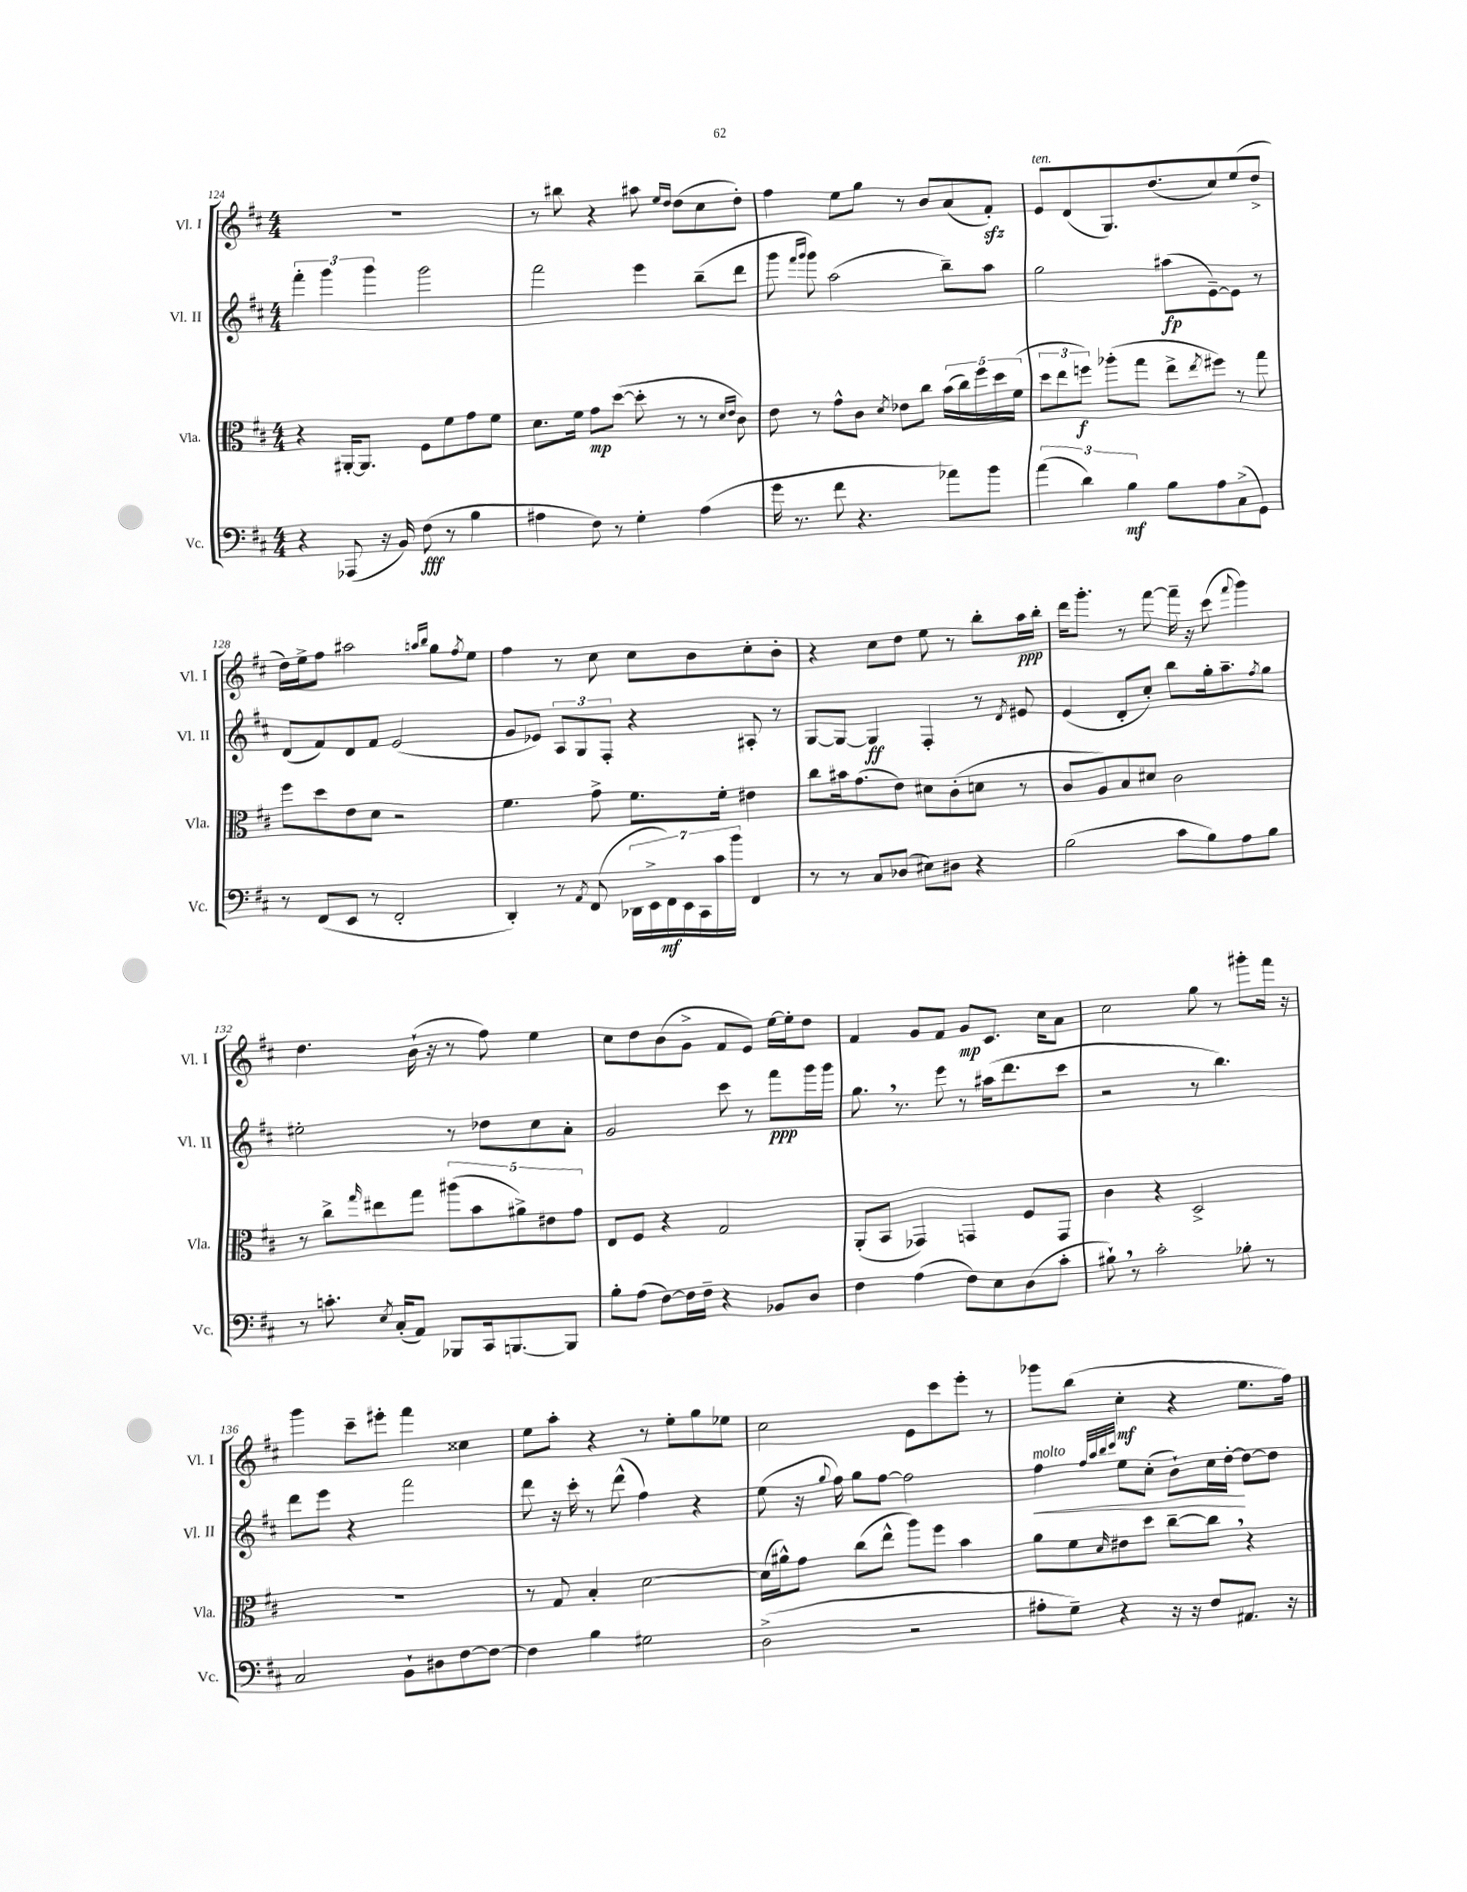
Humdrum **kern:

**kern	**dynam	**kern	**dynam	**kern	**dynam	**kern	**dynam
*part4	*part4	*part3	*part3	*part2	*part2	*part1	*part1
*staff4	*staff4	*staff3	*staff3	*staff2	*staff2	*staff1	*staff1
*I"Vc.	*	*I"Vla.	*	*I"Vl. II	*	*I"Vl. I	*
*I'Vc.	*	*I'Vla.	*	*I'Vl. II	*	*I'Vl. I	*
*clefF4	*	*clefC3	*	*clefG2	*	*clefG2	*
*k[f#c#]	*	*k[f#c#]	*	*k[f#c#]	*	*k[f#c#]	*
*M4/4	*	*M4/4	*	*M4/4	*	*M4/4	*
=124	=124	=124	=124	=124	=124	=124	=124
4r	.	4r	.	6fff#'\	.	1r	.
.	.	.	.	6ggg\	.	.	.
(8AAA-X/	.	[16AA#X'/KL	.	.	.	.	.
.	.	8.AA#/J]	.	.	.	.	.
.	.	.	.	6ggg\	.	.	.
16r	.	.	.	.	.	.	.
16BB/)	.	.	.	.	.	.	.
(8F#\	fff	8F#\L	.	2ggg\	.	.	.
8r	.	8f#\	.	.	.	.	.
4B\	.	8g\	.	.	.	.	.
.	.	8f#\J	.	.	.	.	.
=125	=125	=125	=125	=125	=125	=125	=125
4A#X\	.	8.d\L	.	2fff#\	.	8r	.
.	.	.	.	.	.	8bb#X\	.
.	.	16f#\Jk	.	.	.	.	.
8F#\)	.	8g\L	mp	.	.	4r	.
8r	.	([8dd\J	.	.	.	.	.
4G'\	.	8dd'\]	.	4eee\	.	8aa#X\	.
.	.	.	.	.	.	16qqee/LL	.
.	.	.	.	.	.	16qqdd/JJ	.
.	.	8r	.	.	.	(8dd\L	.
(4A#\	.	8r	.	(8bb~\L	.	8cc#\	.
.	.	16qqd/LL	.	.	.	.	.
.	.	16qqe/JJ	.	.	.	.	.
.	.	8c#\)	.	8ddd\J	.	8dd'\J)	.
=126	=126	=126	=126	=126	=126	=126	=126
16g\	.	8e\	.	8ggg\	.	4ff#\	.
8.r	.	.	.	.	.	.	.
.	.	.	.	16qqfff#/LL	.	.	.
.	.	.	.	16qqggg/JJ	.	.	.
.	.	8r	.	8ggg\)	.	.	.
8f#\	.	8g^^\L	.	(2aa\	.	8ee\L	.
4.r	.	8c#\J	.	.	.	8gg\J	.
.	.	8qd/	.	.	.	.	.
.	.	8e-X\L	.	.	.	8r	.
.	.	8cc#\J	.	.	.	8b/L	.
8a-X\L)	.	(20b\LL	.	8bb~\L)	.	(8a/	.
.	.	20cc#\)	.	.	.	.	.
.	.	20ff#\	.	.	.	.	.
8b\J	.	.	.	8aa\J	.	8f#zz'/J)	.
.	.	20dd\	.	.	.	.	.
.	.	(20f#\JJ	.	.	.	.	.
=127	=127	=127	=127	=127	=127	=127	=127
!	!	!	!	!	!	!LO:TX:a:i:t=ten.	!
(6a\	.	12dd\L	.	2gg\	.	8e/L	.
.	.	12ee\	.	.	.	.	.
.	.	.	.	.	.	(8d/	.
6d\)	.	12ffn\J)	f	.	.	.	.
.	.	(8aa-X'\L	.	.	.	8.G/)	.
6B\	mf	.	.	.	.	.	.
.	.	8gg\J	.	.	.	.	.
.	.	.	.	.	.	(8.dd/	.
8B\L	.	8ee^\L	.	(8aa#X\L	fp	.	.
.	.	8qee/	.	.	.	.	.
8A\	.	8ff#X\J)	.	[8e~\)	.	8cc#/)	.
(8C#^\	.	8r	.	8e\J]	.	(8ee/	.
8GG\J)	.	8gg\	.	8r	.	8dd^/J	.
!!LO:LB:g=z
=128	=128	=128	=128	=128	=128	=128	=128
8r	.	8ff#\L	.	(8d/L	.	16dd\LL)	.
.	.	.	.	.	.	16ee^\J	.
(8FF#/L	.	8dd\	.	8f#/)	.	8ff#\J	.
8EE/J	.	8e\	.	8d/	.	2aa#X\	.
8r	.	8d\J	.	8f#/J	.	.	.
2FF#'/	.	2r	.	(2e/	.	.	.
.	.	.	.	.	.	16qqaan/LL	.
.	.	.	.	.	.	16qqbb/JJ	.
.	.	.	.	.	.	8gg\L	.
.	.	.	.	.	.	8qff#/	.
.	.	.	.	.	.	8ee\J	.
=129	=129	=129	=129	=129	=129	=129	=129
4DD'/)	.	4.f#\	.	8g/L	.	4ff#\	.
.	.	.	.	8e-X/J)	.	.	.
8r	.	.	.	12A/L	.	8r	.
.	.	.	.	12G/	.	.	.
8qAA/	.	.	.	.	.	.	.
(8FF#/	.	8g^\	.	.	.	8cc#\	.
.	.	.	.	12F#'/J	.	.	.
28DD-X\LL	.	8.f#\L	.	4r	.	8cc#\L	.
28EE^\	.	.	.	.	.	.	.
28FF#\)	mf	.	.	.	.	.	.
28EE\	.	.	.	.	.	.	.
.	.	.	.	.	.	8b\	.
28CC#\	.	.	.	.	.	.	.
28c#\	.	.	.	.	.	.	.
.	.	16f#'\Jk	.	.	.	.	.
28b\JJ	.	.	.	.	.	.	.
4FF#/	.	4e#X\	.	8A#X'/	.	8cc#'\	.
.	.	.	.	8r	.	8b'\J	.
=130	=130	=130	=130	=130	=130	=130	=130
8r	.	8cc#\L	.	[8G/L	.	4r	.
8r	.	16b#X\k	.	8G/J_	.	.	.
.	.	(8.g\	.	.	.	.	.
8C#/L	.	.	.	4G/]	ff	8cc#\L	.
(8D-X/J	.	8e\J)	.	.	.	8dd\J	.
8E#X\L)	.	8d#X\L	.	4F#'/	.	8ee\	.
8D#X\J	.	(8c#'\	.	.	.	8r	.
4r	.	8dn\J	.	8r	.	8bb'\L	.
.	.	.	.	8qd/	.	.	.
.	.	8r	.	8e#X/	.	16aa\L	ppp
.	.	.	.	.	.	16bb'\JJ	.
=131	=131	=131	=131	=131	=131	=131	=131
(2B\	.	8c#/L	.	(4e/	.	16ddd\KL	.
.	.	.	.	.	.	8.ggg'\J	.
.	.	8A/)	.	.	.	.	.
.	.	8B/	.	8d'/L	.	8r	.
.	.	8d#X/J	.	8cc#'/J)	.	[8fff#\	.
8c#\L	.	2c#\	.	8bb\L	.	16fff#~\]	.
.	.	.	.	.	.	16r	.
8B\)	.	.	.	16gg'\k	.	(8ccc#\	.
.	.	.	.	8.aa~\	.	.	.
.	.	.	.	.	.	8qqfff#/	.
8A\	.	.	.	.	.	4ggg\)	.
.	.	.	.	8qff#/	.	.	.
8B\J	.	.	.	8gg\J	.	.	.
!!LO:LB:g=z
=132	=132	=132	=132	=132	=132	=132	=132
8r	.	8r	.	2ee#X'\	.	4.dd\	.
8.cn'\	.	8cc#^\L	.	.	.	.	.
.	.	16qqgg/	.	.	.	.	.
.	.	8ee#X\	.	.	.	.	.
8qE/	.	.	.	.	.	.	.
(16C#'/KL	.	.	.	.	.	.	.
8AA/J)	.	8gg\J	.	.	.	(16b`\	.
.	.	.	.	.	.	16r	.
8BBB-X/L	.	(10aa#X\L	.	8r	.	8r	.
.	.	10b\	.	.	.	.	.
16CC#/k	.	.	.	8dd-X\L	.	8ff#\)	.
[8.BBBn/	.	.	.	.	.	.	.
.	.	10a#X^\)	.	.	.	.	.
.	.	.	.	8cc#\	.	4ee\	.
.	.	10e#X\	.	.	.	.	.
8BBB/J]	.	.	.	8a'\J	.	.	.
.	.	10g\J	.	.	.	.	.
=133	=133	=133	=133	=133	=133	=133	=133
8B'\L	.	8E/L	.	2g/	.	8cc#\L	.
(8A\J	.	8F#/J	.	.	.	8dd\	.
[8F#\L)	.	4r	.	.	.	(8b\	.
16F#\L]	.	.	.	.	.	8g^\J	.
16F#~\JJ	.	.	.	.	.	.	.
4r	.	2G/	.	8ccc#\	.	8f#/L	.
.	.	.	.	8r	.	8e/J)	.
8BB-X/L	.	.	.	8fff#\L	ppp	[16ee\LL	.
.	.	.	.	.	.	16ee'\J]	.
8D/J	.	.	.	16ggg\L	.	8dd\J	.
.	.	.	.	16ggg\JJ	.	.	.
=134	=134	=134	=134	=134	=134	=134	=134
4F#\	.	(8AA'/L	.	8.gg,\	.	4f#/	.
.	.	8BB/J	.	.	.	.	.
.	.	.	.	8.r	.	.	.
(4A\	.	4GG-X/)	.	.	.	8g/L	.
.	.	.	.	8eee\	.	8f#/J	.
8F#\L)	.	4GGn/	.	8r	.	8g/L	mp
8E\	.	.	.	(16aa#X\KL	.	8.c#/J	.
.	.	.	.	8.ddd\	.	.	.
(8D\	.	8F#/L	.	.	.	.	.
.	.	.	.	.	.	16cc#\KL	.
8c#'\J	.	8GG/J	.	8ccc#\J	.	8a\J	.
=135	=135	=135	=135	=135	=135	=135	=135
8B#X`,\)	.	4c#\	.	2r	.	2cc#\	.
8r	.	.	.	.	.	.	.
2c#'\	.	4r	.	.	.	.	.
.	.	2D^/	.	8r	.	8gg\	.
.	.	.	.	4.bb\)	.	8r	.
8B-X'\	.	.	.	.	.	8ggg#X'\L	.
8r	.	.	.	.	.	16fff#\Jk	.
.	.	.	.	.	.	16r	.
!!LO:LB:g=z
=136	=136	=136	=136	=136	=136	=136	=136
2C#/	.	1r	.	8ddd\L	.	4ggg\	.
.	.	.	.	8eee\J	.	.	.
.	.	.	.	4r	.	8ccc#~\L	.
.	.	.	.	.	.	8eee#X'\J	.
8BB`\L	.	.	.	2fff#\	.	4fff#\	.
8D#X\	.	.	.	.	.	.	.
[8F#\	.	.	.	.	.	4cc##X\	.
8F#\J_	.	.	.	.	.	.	.
=137	=137	=137	=137	=137	=137	=137	=137
4F#\]	.	8r	.	8ddd\	.	8ee\L	.
.	.	8G/	.	16r	.	8aa'\J	.
.	.	.	.	16ccc#'\	.	.	.
4B\	.	4B'/	.	8r	.	4r	.
.	.	.	.	(8ddd^^\	.	.	.
2G#X\	.	[2d\	.	4ff#\)	.	8r	.
.	.	.	.	.	.	8ee'\L	.
.	.	.	.	4r	.	8gg\	.
.	.	.	.	.	.	8ee-X\J	.
=138	=138	=138	=138	=138	=138	=138	=138
(2D^\	.	(16d\LL]	.	(8ee\	.	2cc#\	.
.	.	16a#X^^\J)	.	.	.	.	.
.	.	8g\J	.	16r	.	.	.
.	.	.	.	8qqgg/	.	.	.
.	.	.	.	16ff#\)	.	.	.
.	.	(8cc#\L	.	8gg\L	.	.	.
.	.	8ee^^\J	.	[8ff#\J	.	.	.
2r	.	8aa\L)	.	2ff#\]	.	8e\L	.
.	.	8ff#\J	.	.	.	8ccc#\	.
.	.	4b\	.	.	.	8eee'\J	.
.	.	.	.	.	.	8r	.
=139	=139	=139	=139	=139	=139	=139	=139
!	!	!	!	!LO:TX:a:i:t=molto	!	!	!
!	!	!	!	!	!LO:HP:b	!	!
8A#X'\L	.	8a\L	.	4ff#\	<	8ggg-X\L	.
8G~\J)	.	8f#\	.	.	.	(8bb\J	.
.	.	.	.	32qqff#/LLL	.	.	.
.	.	.	.	32qqaa/	.	.	.
.	.	.	.	32qqbb/	.	.	.
.	.	16qqd/	.	32qqccc#/JJJ	.	.	.
4r	.	8e#X\	.	8ee\L	.	4cc#'\	mf
.	.	8dd\J	.	(8cc#'\J	.	.	.
16r	.	[8cc#~\L	.	8b`\L)	.	4r	.
16r	.	.	.	.	.	.	.
8F#/L	.	8cc#,\J]	.	16cc#\L	.	.	.
.	.	.	.	[16dd'\JJ	.	.	.
8.AA#X/J	.	4r	.	8dd\L_	[	8.ee\L	.
.	.	.	.	8dd\J]	.	.	.
16r	.	.	.	.	.	16ff#\Jk)	.
==	==	==	==	==	==	==	==
*-	*-	*-	*-	*-	*-	*-	*-
